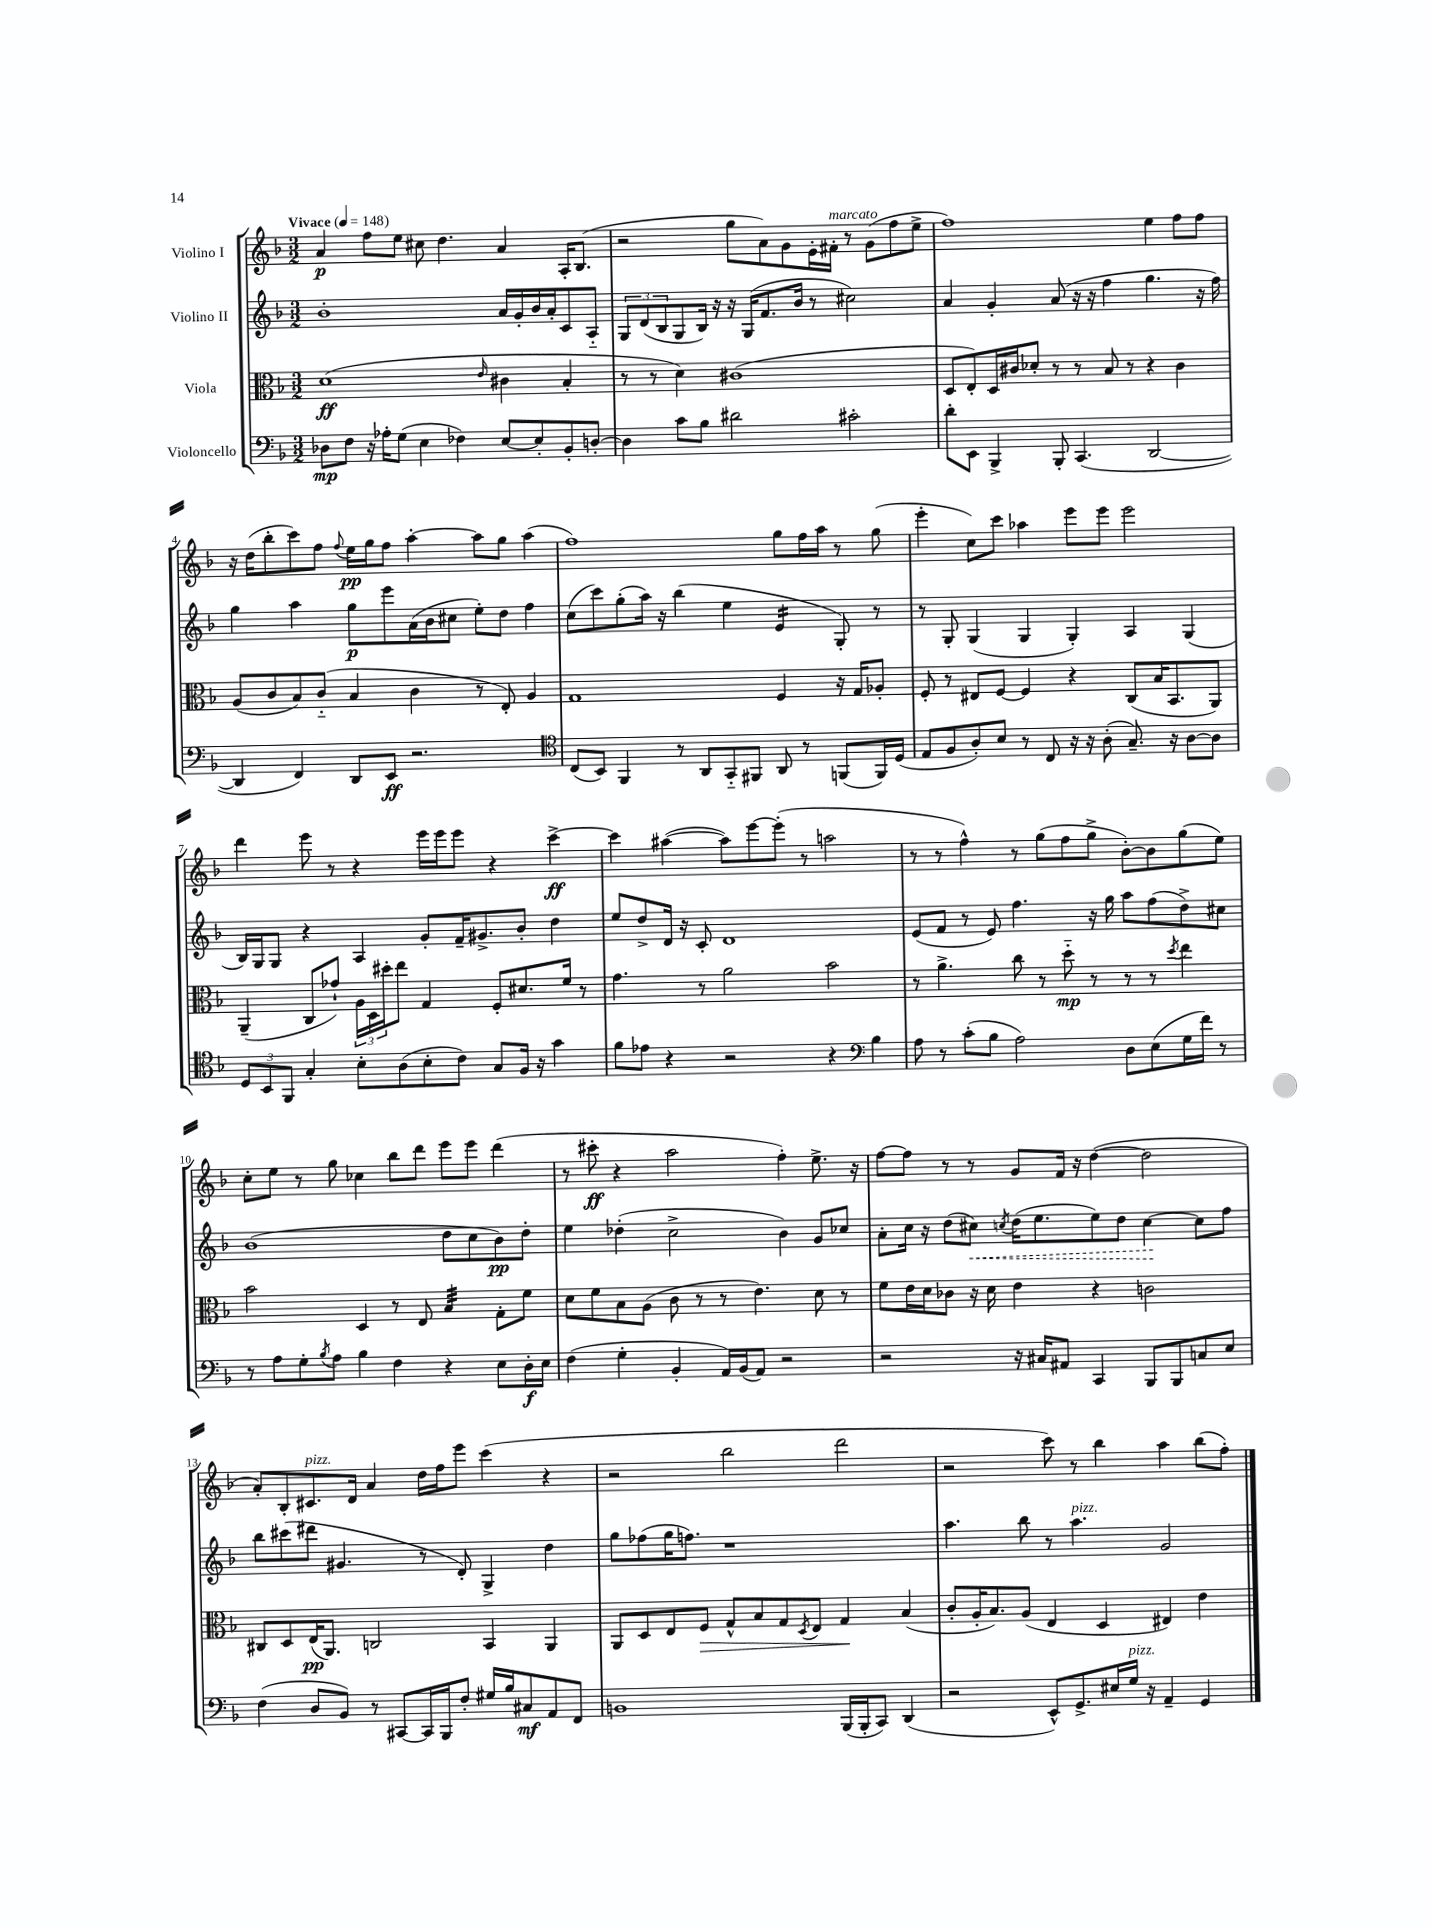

**kern	**kern	**kern	**kern
*staff4	*staff3	*staff2	*staff1
*clefF4	*clefC3	*clefG2	*clefG2
*k[b-]	*k[b-]	*k[b-]	*k[b-]
*M3/2	*M3/2	*M3/2	*M3/2
*MM148	*MM148	*MM148	*MM148
8D-	(1d	1b-'	4a
8F	.	.	.
16r	.	.	8ff
16A-'	.	.	.
(8G	.	.	8ee
4E	.	.	8cc#
.	.	.	4.dd
4F-)	.	.	.
.	16qqe	.	.
[8E	4c#	16a	4a
.	.	16g'	.
8E']	.	16b-	.
.	.	16a'	.
8BB-'	4B-'	8c	16A'
.	.	.	(8.B-
[8D'	.	8A'~	.
=	=	=	=
4D]	8r	12G	2r
.	.	(12d	.
.	8r	.	.
.	.	12B-	.
8c	4d)	8G	.
8B-	.	16B-)	.
.	.	16r	.
2d#	(1c#	16r	8gg
.	.	(16G	.
.	.	8.f	8a)
.	.	.	8g
.	.	16b-	.
.	.	8r	16e'
.	.	.	16f#'
2c#'	.	2cc#)	8r
.	.	.	(8g
.	.	.	8ff
.	.	.	8ee^
=	=	=	=
8d'	8D	4a	1ff)
8EE	8E')	.	.
4BBB-^	16D	4g'	.
.	16c#	.	.
.	8d-'	.	.
8BBB-'	8r	(8a	.
(4.CC	8r	16r	.
.	.	16r	.
.	8B-	4ff	.
.	8r	.	.
[2DD	4r	4.gg	4ee
.	4c#	.	8ff
.	.	16r	8ff
.	.	16ff)	.
=	=	=	=
4DD]	(8A	4gg	16r
.	.	.	(16dd
.	8c	.	8bb-'
4FF)	8B-)	4aa	8ccc)
.	(8c'~	.	8ff
.	.	.	8qqff
8DD	4B-	8gg	16ee
.	.	.	16gg
8EE	.	8eee	8ff
2.r	4c	(16a	[4aa'
.	.	16b-	.
.	.	8cc#	.
.	8r	8ee')	8aa]
.	8E')	8dd	8gg
.	4A	4ff	(4aa
=	=	=	=
*clefC4	*	*	*
(8C	1G	(8cc	1ff)
8BB-)	.	8ccc)	.
4FF	.	(8gg'	.
.	.	16aa)	.
.	.	16r	.
8r	.	(4bb-	.
8AA	.	.	.
8GG'~	.	4ee	.
8FF#	.	.	.
8AA	4F	4e	8gg
8r	.	.	16ff
.	.	.	16aa
(8FF	16r	8G')	8r
.	16G	.	.
16FF)	8A-'	8r	(8gg
(16D	.	.	.
=	=	=	=
8E	8F'	8r	4eee'
8F	8r	8G'	.
8A')	8E#	(4G	8cc)
8B-	[8F	.	8ccc
8r	4F]	4G	4aa-
8C	.	.	.
16r	4r	4G')	8eee
16r	.	.	.
(8A'	.	.	8eee
8.G~)	(8C	4A	2eee
.	16B-	.	.
16r	8.BB-	.	.
[8A	.	(4G	.
8A]	8AA)	.	.
=	=	=	=
12D	(4AA~	16B-)	4ddd
.	.	16G	.
12BB-	.	.	.
.	.	8G	.
12FF	.	.	.
4G'	8C	4r	8eee
.	8g-`)	.	8r
8B-'	24A	4A	4r
.	24D	.	.
.	24dd#'	.	.
(8A	8ee	.	.
8B-'	4G	8g'	16eee
.	.	.	16eee
8c)	.	16f~	8eee
.	.	8.g#^	.
8G	8F'	.	4r
16F	8.d#	8b-'	.
16r	.	.	.
4g	.	4dd	[4ccc^
.	16f	.	.
.	8r	.	.
=	=	=	=
8f	4.g	8ee	4ccc]
8e-	.	8dd^	.
4r	.	16d	([4aa#
.	.	16r	.
.	8r	8c'	.
2r	2a	1d	8aa#])
.	.	.	[8eee
.	.	.	(8eee']
.	.	.	8r
4r	2b-	.	2aa
*clefF4	*	*	*
4B-	.	.	.
=	=	=	=
8A	8r	(8e	8r
8r	4.a^	8f	8r
(8c'	.	8r	4ff^^)
8B-	.	8e)	.
2A)	8cc	4.ff	8r
.	8r	.	(8gg
.	8dd'~	.	8ff
.	8r	16r	8gg^
.	.	16gg	.
8D	8r	8aa	[8b-')
(8E	8r	(8ff	8b-]
.	8qdd	.	.
16G	4ee	8dd^)	(8gg
16f)	.	.	.
8r	.	8cc#	8ee)
=	=	=	=
8r	2b-	(1b-	8cc'
8A	.	.	8ee
8G'	.	.	8r
8qB-	.	.	.
8A	.	.	8gg
4B-	4D	.	4cc-
4F	8r	.	8bb-
.	8E	.	8ddd
4r	4B-	8dd	8eee
.	.	8cc	8eee
8E	8G'	8b-)	(4ddd
16D'	8f	8dd'	.
16E	.	.	.
=	=	=	=
(4F	8d	4ee	8r
.	8f	.	8ccc#'
4G'	8B-	(4dd-'	4r
.	(8A	.	.
4BB-'	8c	2cc^	2aa
.	8r	.	.
16AA)	8r	.	.
(16BB-	.	.	.
8AA)	4.e)	.	.
2r	.	4b-)	4ff')
.	8d	8g	8.ee^
.	8r	8cc-	.
.	.	.	16r
=	=	=	=
2r	8f	8a'	[8ff
.	16e	16cc	8ff]
.	16d	16r	.
.	8c-	(8dd	8r
.	16r	8cc#)	8r
.	16d	.	.
.	.	8qcc	.
16r	4e	(16dd	8g
16C#	.	8.ee	.
8AA#	.	.	16f
.	.	.	16r
4CC	4r	8ee)	([4dd
.	.	8dd	.
8BBB-	2c	[4cc	2dd]
8BBB-	.	.	.
8C	.	8cc]	.
8E	.	8ff	.
=	=	=	=
(4F	8C#	8bb-	8a')
.	8D	(8ccc#	8B-'
8D	(16E	8ddd#	8.c#
.	8.AA)	.	.
8BB-)	.	4.g#	.
.	.	.	16d
8r	2C	.	4a
[8CC#	.	.	.
16CC#]	.	8r	16dd
16BBB-	.	.	16ff
8F'	.	8d')	8eee
16G#	4BB-	4G^	(4ccc
16B-	.	.	.
8C#	.	.	.
8AA	4AA	4dd	4r
8FF	.	.	.
=	=	=	=
1BB	8AA	8gg	2r
.	8D	(8ff-	.
.	8E	16gg	.
.	.	8.ff)	.
.	8F	.	.
.	8G^^	1r	2bb-
.	8B-	.	.
.	8G	.	.
.	8qD	.	.
.	8E	.	.
(16BBB-	4G	.	2ddd
16BBB-'	.	.	.
8CC)	.	.	.
(4DD	(4B-	.	.
=	=	=	=
2r	8c'	4.aa	2r
.	16A'	.	.
.	8.B-)	.	.
.	(8A	8bb-	.
8EE^^)	4E	8r	8ccc)
8.GG^	.	4.aa	8r
.	4D	.	4bb-
16E#	.	.	.
16G	.	.	.
16r	.	.	.
4AA~	4E#)	2g	4aa
4GG	4e	.	(8bb-
.	.	.	8ff')
==	==	==	==
*-	*-	*-	*-
